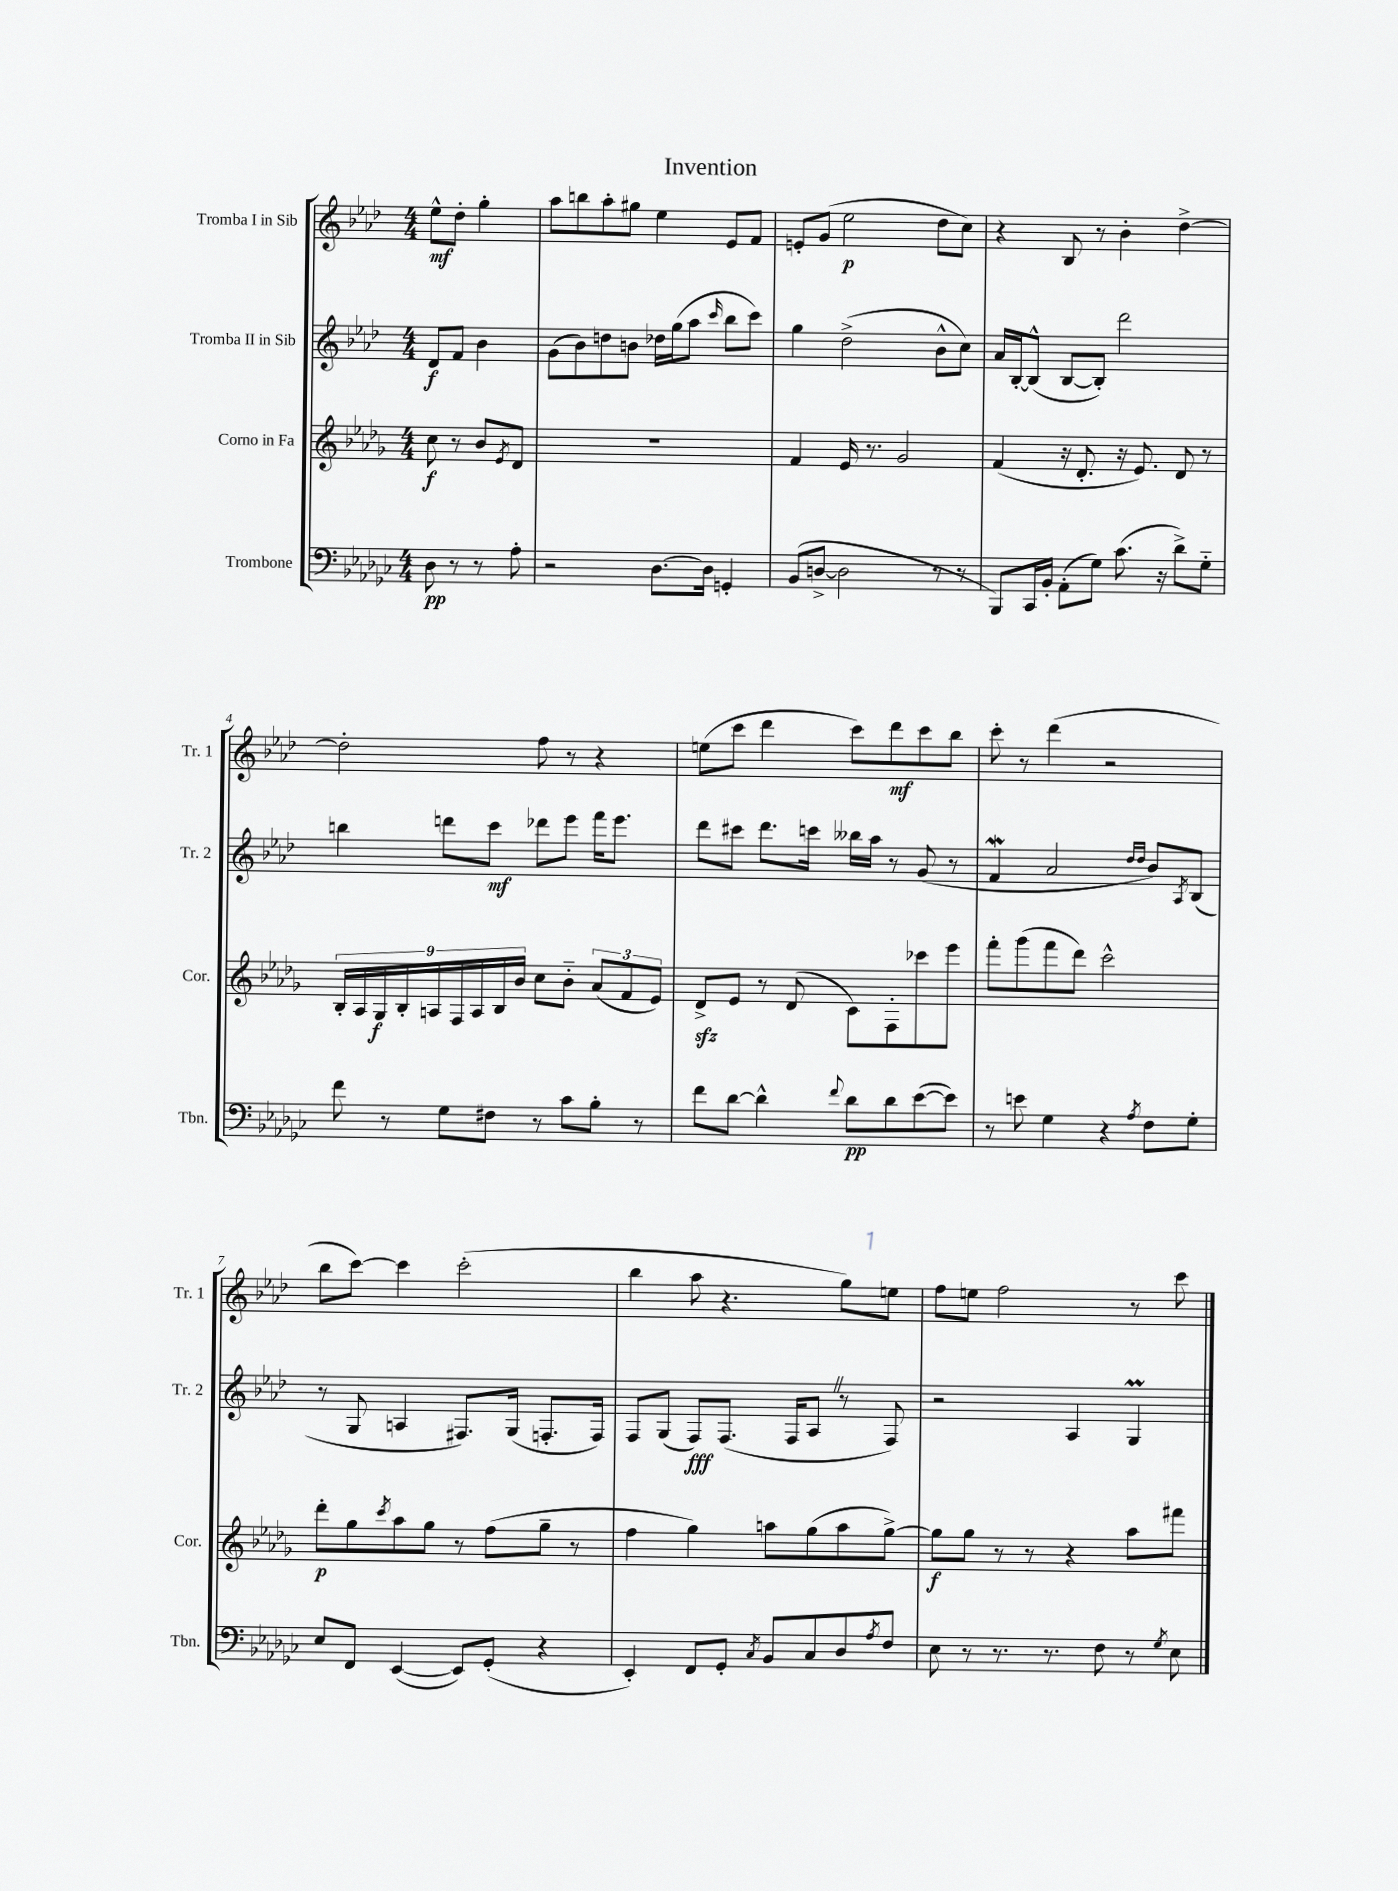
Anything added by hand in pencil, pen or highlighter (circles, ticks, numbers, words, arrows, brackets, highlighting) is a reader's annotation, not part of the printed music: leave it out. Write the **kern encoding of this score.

**kern	**dynam	**kern	**dynam	**kern	**dynam	**kern	**dynam
*part4	*part4	*part3	*part3	*part2	*part2	*part1	*part1
*staff4	*staff4	*staff3	*staff3	*staff2	*staff2	*staff1	*staff1
*I"Trombone	*	*I"Corno in Fa	*	*I"Tromba II in Sib	*	*I"Tromba I in Sib	*
*I'Tbn.	*	*I'Cor.	*	*I'Tr. 2	*	*I'Tr. 1	*
*clefF4	*	*clefG2	*	*clefG2	*	*clefG2	*
*k[b-e-a-d-g-c-]	*	*k[b-e-a-d-g-]	*	*k[b-e-a-d-]	*	*k[b-e-a-d-]	*
*M4/4	*	*M4/4	*	*M4/4	*	*M4/4	*
=	=	=	=	=	=	=	=
8D-\	pp	8cc\	f	8d-/L	f	8ee-^^\L	mf
8r	.	8r	.	8f/J	.	8dd-'\J	.
8r	.	8b-/L	.	4b-\	.	4gg'\	.
.	.	8qe-/	.	.	.	.	.
8A-'\	.	8d-/J	.	.	.	.	.
=1	=1	=1	=1	=1	=1	=1	=1
2r	.	1r	.	(8g\L	.	8aa-\L	.
.	.	.	.	8b-\)	.	8bbn\	.
.	.	.	.	8ddn\	.	8aa-'\	.
.	.	.	.	8bn\J	.	8gg#X\J	.
[8.D-\L	.	.	.	16dd-X\LL	.	4ee-\	.
.	.	.	.	(16gg\J	.	.	.
.	.	.	.	8aa-\J	.	.	.
16D-\Jk]	.	.	.	.	.	.	.
.	.	.	.	16qqccc/	.	.	.
4GGn'/	.	.	.	8bb-\L	.	8e-/L	.
.	.	.	.	8ccc\J)	.	8f/J	.
=2	=2	=2	=2	=2	=2	=2	=2
(8BB-/L	.	4f/	.	4gg\	.	8en'/L	.
[8Dn^/J	.	.	.	.	.	(8g/J	.
2D\]	.	16e-/	.	(2dd-^\	.	2ee-\	p
.	.	8.r	.	.	.	.	.
.	.	2g-/	.	.	.	.	.
8r	.	.	.	8b-^^\L	.	8dd-\L	.
8r	.	.	.	8cc\J)	.	8cc\J)	.
=3	=3	=3	=3	=3	=3	=3	=3
8BBB-/L)	.	(4f/	.	16a-/LL	.	4r	.
.	.	.	.	[16B-'/J	.	.	.
16CC-/L	.	.	.	(8B-^^/J]	.	.	.
16BB-'/JJ	.	.	.	.	.	.	.
(8AA-'\L	.	16r	.	[8B-/L	.	8B-/	.
.	.	8.d-'/	.	.	.	.	.
8G-\J)	.	.	.	8B-'/J])	.	8r	.
(8.c-\	.	16r	.	2ddd-\	.	4b-'\	.
.	.	8.e-/)	.	.	.	.	.
16r	.	.	.	.	.	.	.
8d-^\L)	.	8d-/	.	.	.	[4dd-^\	.
8G-\J	.	8r	.	.	.	.	.
!!LO:LB:g=z
=4	=4	=4	=4	=4	=4	=4	=4
8f\	.	18B-'/LL	.	4bbn\	.	2dd-'\]	.
.	.	18A-/	.	.	.	.	.
.	.	18G-/	f	.	.	.	.
8r	.	.	.	.	.	.	.
.	.	18B-'/	.	.	.	.	.
.	.	18An/	.	.	.	.	.
8G-\L	.	.	.	8dddn\L	.	.	.
.	.	18F/	.	.	.	.	.
.	.	18A/	.	.	.	.	.
8F#X\J	.	.	.	8ccc\J	mf	.	.
.	.	18B-/	.	.	.	.	.
.	.	18b-/JJ	.	.	.	.	.
8r	.	8cc\L	.	8ddd-X\L	.	8ff\	.
8c-\L	.	8b-\J	.	8eee-\J	.	8r	.
8B-'\J	.	(12a-/L	.	16fff\KL	.	4r	.
.	.	.	.	8.eee-\J	.	.	.
.	.	12f/	.	.	.	.	.
8r	.	.	.	.	.	.	.
.	.	12e-/J)	.	.	.	.	.
=5	=5	=5	=5	=5	=5	=5	=5
8f\L	.	8d-zz^/L	.	8ddd-\L	.	(8een\L	.
[8d-\J	.	8e-/J	.	8ccc#X\J	.	8ccc\J	.
4d-^^\]	.	8r	.	8.ddd-\L	.	4ddd-\	.
.	.	(8d-/	.	.	.	.	.
.	.	.	.	16cccn\Jk	.	.	.
8qqf/	.	.	.	.	.	.	.
8d-\L	pp	8c\L)	.	16bb--X\LL	.	8ccc\L)	.
.	.	.	.	16aa-\JJ	.	.	.
8d-\	.	8F'\	.	8r	.	8ddd-\	mf
([8e-\	.	8ccc-X\	.	(8g/	.	8ccc\	.
8e-\J])	.	8eee-\J	.	8r	.	8bb-\J	.
=6	=6	=6	=6	=6	=6	=6	=6
8r	.	8fff'\L	.	4fW/	.	8ccc'\	.
8en\	.	(8ggg-\	.	.	.	8r	.
4G-\	.	8fff\	.	2a-/	.	(4ddd-\	.
.	.	8ddd-\J)	.	.	.	.	.
4r	.	2ccc^^\	.	.	.	2r	.
.	.	.	.	16qqdd-/LL	.	.	.
8qA-/	.	.	.	16qqdd-/JJ	.	.	.
8F\L	.	.	.	8b-/L)	.	.	.
.	.	.	.	8qA-/	.	.	.
8G-'\J	.	.	.	(8B-/J	.	.	.
!!LO:LB:g=z
=7	=7	=7	=7	=7	=7	=7	=7
8E-/L	.	8ddd-'\L	p	8r	.	8bb-\L	.
8FF/J	.	8gg-\	.	8G/	.	[8ccc\J)	.
.	.	8qccc/	.	.	.	.	.
([4EE-/	.	8aa-\	.	4An/	.	4ccc\]	.
.	.	8gg-\J	.	.	.	.	.
8EE-/L])	.	8r	.	8.F#X/L)	.	(2ccc'\	.
(8GG-'/J	.	(8ff\L	.	.	.	.	.
.	.	.	.	(16G/Jk	.	.	.
4r	.	8gg-~\J	.	8.Fn'/L	.	.	.
.	.	8r	.	.	.	.	.
.	.	.	.	16F/Jk)	.	.	.
=8	=8	=8	=8	=8	=8	=8	=8
4EE-'/)	.	4ff\	.	8F/L	.	4bb-\	.
.	.	.	.	(8G/J	.	.	.
8FF/L	.	4gg-\)	.	8F/L)	fff	8aa-\	.
8GG-'/J	.	.	.	(8.F/J	.	4.r	.
8qC-/	.	.	.	.	.	.	.
8BB-/L	.	8aan\L	.	.	.	.	.
.	.	.	.	16F/KL	.	.	.
8C-/	.	(8gg-\	.	8A-Z/J	.	.	.
8D-/	.	8aa\	.	8r	.	8gg\L)	.
8qA-/	.	.	.	.	.	.	.
8F/J	.	[8gg-^\J)	.	8F/)	.	8een\J	.
=9	=9	=9	=9	=9	=9	=9	=9
8E-\	.	8gg-\L]	f	2r	.	8ff\L	.
8r	.	8gg-\J	.	.	.	8een\J	.
8.r	.	8r	.	.	.	2ff\	.
.	.	8r	.	.	.	.	.
8.r	.	.	.	.	.	.	.
.	.	4r	.	4A-/	.	.	.
8F\	.	.	.	.	.	.	.
8r	.	8aa-\L	.	4Gm/	.	8r	.
8qG-/	.	.	.	.	.	.	.
8E-\	.	8fff#X\J	.	.	.	8ccc\	.
==	==	==	==	==	==	==	==
*-	*-	*-	*-	*-	*-	*-	*-
